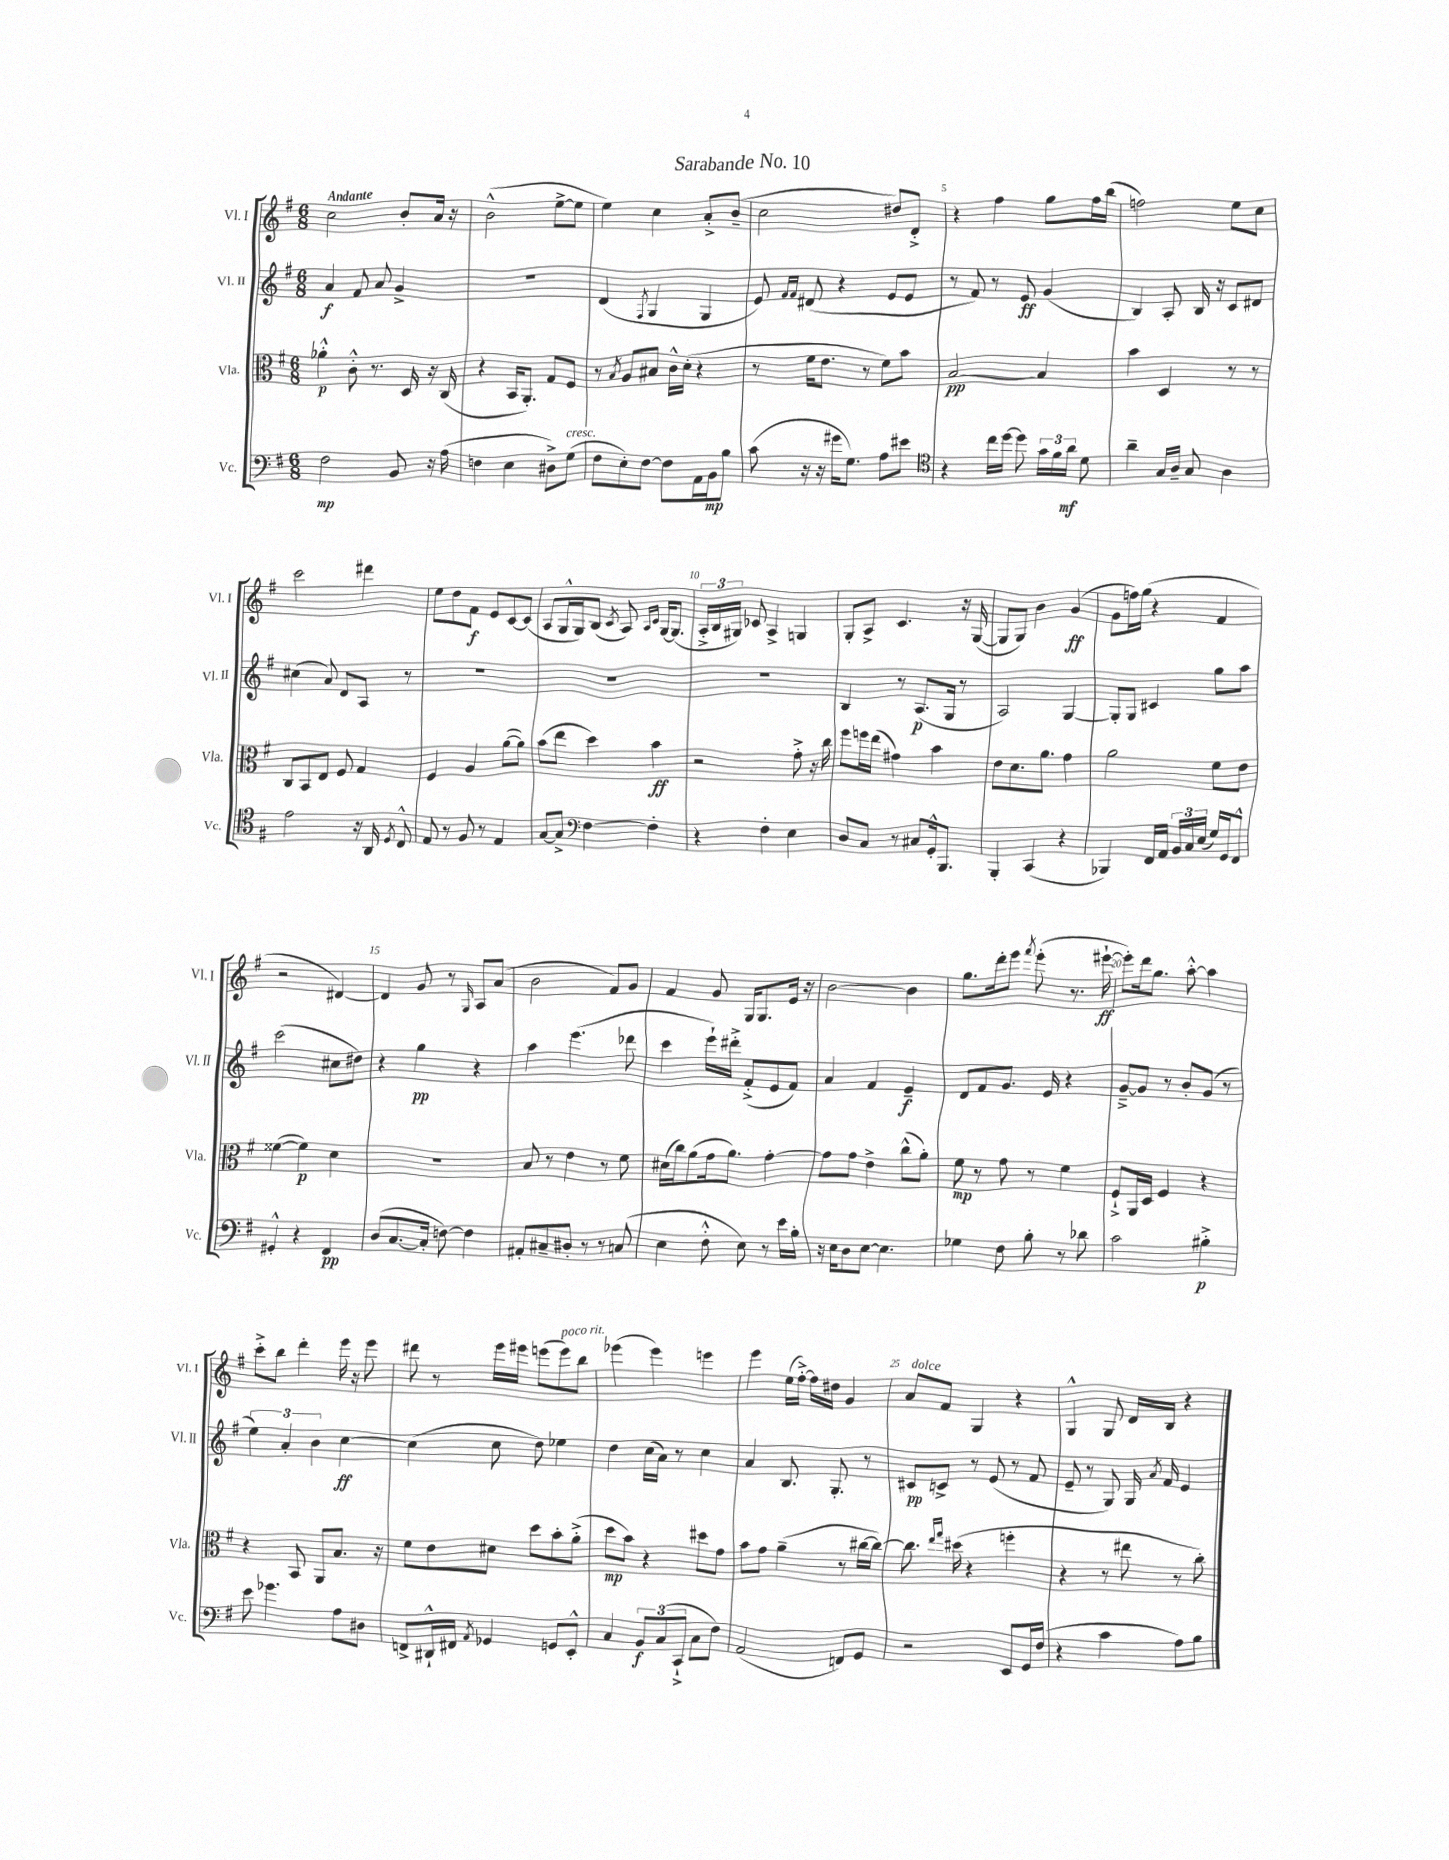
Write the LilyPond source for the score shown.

\header { title = "Sarabande No. 10" }
<<
\new StaffGroup <<
\new Staff = "s0" \with { instrumentName = "Vl. I" shortInstrumentName = "Vl. I" } {
    \clef treble \key g \major \numericTimeSignature \time 6/8 \tempo "Andante"
    \autoBeamOff c''2 b'8[-. a'16] r16 |
    b'2-^( e''8[~-> e''8] |
    e''4) c''4 a'8[-.-> b'8]--( |
    c''2 dis''8[) d'8]-.-> |
    r4 fis''4 g''8[ fis''16 b''16]( |
    f''2) e''8[ c''8] |
    c'''2 dis'''4 |
    e''8[ d''8 fis'8]\f e'8[ c'8~ c'8]( |
    a8[ g16-^ g16) b8]( \acciaccatura { c'8 } a8) \grace { a16[ c'16] } g16[~ g8.]( |
    \tuplet 3/2 { a16[-.-> b16 gis16]) } ces'8 a4-> g4 |
    g8[-. a8]-> c'4. r16 g16~( |
    g8[ g8]) b'4 g'4\ff( |
    g'8[ f''16) g''16]( r4 fis'4 |
    r2 dis'4~) |
    dis'4 g'8 r8 \grace { g16 } a8[ a'8]( |
    b'2 fis'8[) g'8] |
    fis'4 g'8 g16[ g8. e'16] r16 |
    b'2~ b'4 |
    g''8.[ d'''16-. e'''8] \acciaccatura { fis'''8 } e'''8-.( r8. eis'''16~-!\ff |
    eis'''8[-.) d'''16 g''8.] a''8~-.-^ a''4 |
    c'''8[-.-> b''8] d'''4-. e'''16 r16 e'''8 |
    dis'''8 r8 e'''16[ eis'''16] e'''8[( e'''8^\markup { \italic "poco rit." }) b''8] |
    ees'''4( ees'''4) e'''4 |
    e'''4 e''16[( fis''16]~-.->) fis''16[ dis''16] g'4 |
    a'8[^\markup { \italic "dolce" } fis'8] g4 r4 |
    g4-^ g8 d'16[ b16] r4 \bar "|." |
}
\new Staff = "s1" \with { instrumentName = "Vl. II" shortInstrumentName = "Vl. II" } {
    \clef treble \key g \major \numericTimeSignature \time 6/8
    \autoBeamOff a'4\f fis'8 a'8 g'4-> |
    R2. |
    d'4( \acciaccatura { fis8 } g4 g4 |
    e'8) \grace { fis'16[ fis'16] } dis'8( r4 e'8[ e'8] |
    r8 fis'8) r8 e'8\ff g'4( |
    b4) a8-. b16 r16 c'8[ dis'8] |
    cis''4( a'8) d'8[ a8] r8 |
    R2. |
    R2. |
    R2. |
    b4 r8 a8.[\p( g16] r8 |
    a2) g4~ |
    g8[-. g8] cis'4 g''8[ a''8] |
    c'''2( cis''8[ dis''8]) |
    r4 g''4\pp r4 |
    a''4 e'''4.( des'''8 |
    c'''4 e'''16[-!) dis'''16]-.-> fis'8[-.->( e'8 fis'8]) |
    a'4 fis'4 e'4--\f |
    d'8[ fis'8 g'8.] e'16 r4 |
    g'8[~---> g'8] r8 b'8[-. g'8]( r8 |
    \tuplet 3/2 { e''4) a'4-. b'4 } c''4~\ff |
    c''4( c''8 d''8) ees''4 |
    d''4 c''16[( a'16]) r8 c''4 |
    a'4 b8. g8.-. r8 |
    cis'8[\pp c'8]-> r8 e'8( r8 fis'8 |
    e'8-- r8 g8) g16 \acciaccatura { a'8 } fis'16 e'4 \bar "|." |
}
\new Staff = "s2" \with { instrumentName = "Vla." shortInstrumentName = "Vla." } {
    \clef alto \key g \major \numericTimeSignature \time 6/8
    \autoBeamOff aes'4-.-^\p c'8-.-^ r8. d16 r16 c16( |
    r4 b,16[ a,8.]-.) g8[ fis8] |
    r8 \acciaccatura { b8 } a8[ bis8] c'16[-^ d'16]-.( r4 |
    r8 fis'16[ e'8.] r8 fis'8[) b'8] |
    b2~\pp b4 |
    b'4 d4 r8 r8 |
    c8[ b,8 e8] fis8 g4 |
    fis4 a4 a'8[~( a'8]) |
    b'8[( e''8] d''4) b'4\ff |
    r2 g'8-.-> r16 c''16 |
    fis''8[ f''16 e''16]( gis'4) b'4 |
    e'8[ d'8. a'8.] g'4 |
    a'2 fis'8[ e'8] |
    fisis'4~( fisis'4\p) d'4 |
    R2. |
    b8 r8 e'4 r8 fis'8 |
    dis'16[( c''16) a'8( g'16 a'8.]) g'4~-. |
    g'8[ g'8] e'4-> c''8[-^( a'8]-.) |
    fis'8\mp r8 g'8 r8 fis'4 |
    fis8[-!-> a,16 d16] fis4 r4 |
    r4 b,8 a,8[ b8.] r16 |
    fis'8[ e'8 dis'8] d''8[ b'8-. a'8]-.->( |
    d''8[\mp b'8]) r4 dis''8[ g'8] |
    b'8[ g'8] a'4--( r8 cis''16[~ cis''16]~) |
    cis''8. \grace { e''16[ g''16] } dis''16( r4 f''4-. |
    r4 r8 eis''8 r8 c''8-.) \bar "|." |
}
\new Staff = "s3" \with { instrumentName = "Vc." shortInstrumentName = "Vc." } {
    \clef bass \key g \major \numericTimeSignature \time 6/8
    \autoBeamOff fis2\mp b,8 r16 a16( |
    f4 e4 dis8[->) g8]^\markup { \italic "cresc." }( |
    fis8[ e8-.) fis8]~ fis8[ a,16 b,16\mp b8] |
    c'8( r16 r16 gis'16[ g8.]) a8[ eis'8] |
    \clef tenor r4 c''16[ d''16]~ d''8 \tuplet 3/2 { g'16[ fis'16 a'16]\mf } d'8 |
    a'4-- g16[ a16]-- g8 a4 |
    e'2 r16 a,16 \acciaccatura { d8 } c8-^ |
    e8 r8 fis8 r8 e4 |
    g8[~ g8]-> \clef bass fis4~ fis4-. |
    r4 fis4-. e4 |
    d8[ c8] r8 cis8[ g,16-.-^ b,,8.] |
    b,,4-. c,4( r4 |
    bes,,4) fis,16[ a,16] \tuplet 3/2 { b,16[ c16 e16]( } g16[) g,16 fis,8]-^ |
    gis,4-.-^ r4 fis,4\pp |
    d8[( c8.~ c16]-. f8~) f4 |
    ais,8[-. cis8-- dis8]-. r8 r8 c8( |
    e4 fis8-.-^ e8) r8 e'16[ b16]-. |
    r16 e16[ d8 e8]~ e4. |
    ges4 fis8 b8-. r8 des'8 |
    c'2 bis4-.->\p |
    e'8 ges'4. a8[ dis8] |
    f,8[-> dis,16-!-^ fis,16] \acciaccatura { a,8 } ges,4 g,8[ e,8]-.-^ |
    c4 \tuplet 3/2 { b,8[\f c8( c,8]-!-> } c8[ fis8]) |
    a,2( f,8[) g,8] |
    r2 e,8[ g,16 fis16]( |
    r4 c'4 a8[) b8] \bar "|." |
}
>>
>>
\layout { \context { \Score \override BarNumber.break-visibility = ##(#f #t #t) barNumberVisibility = #(every-nth-bar-number-visible 5) } }
